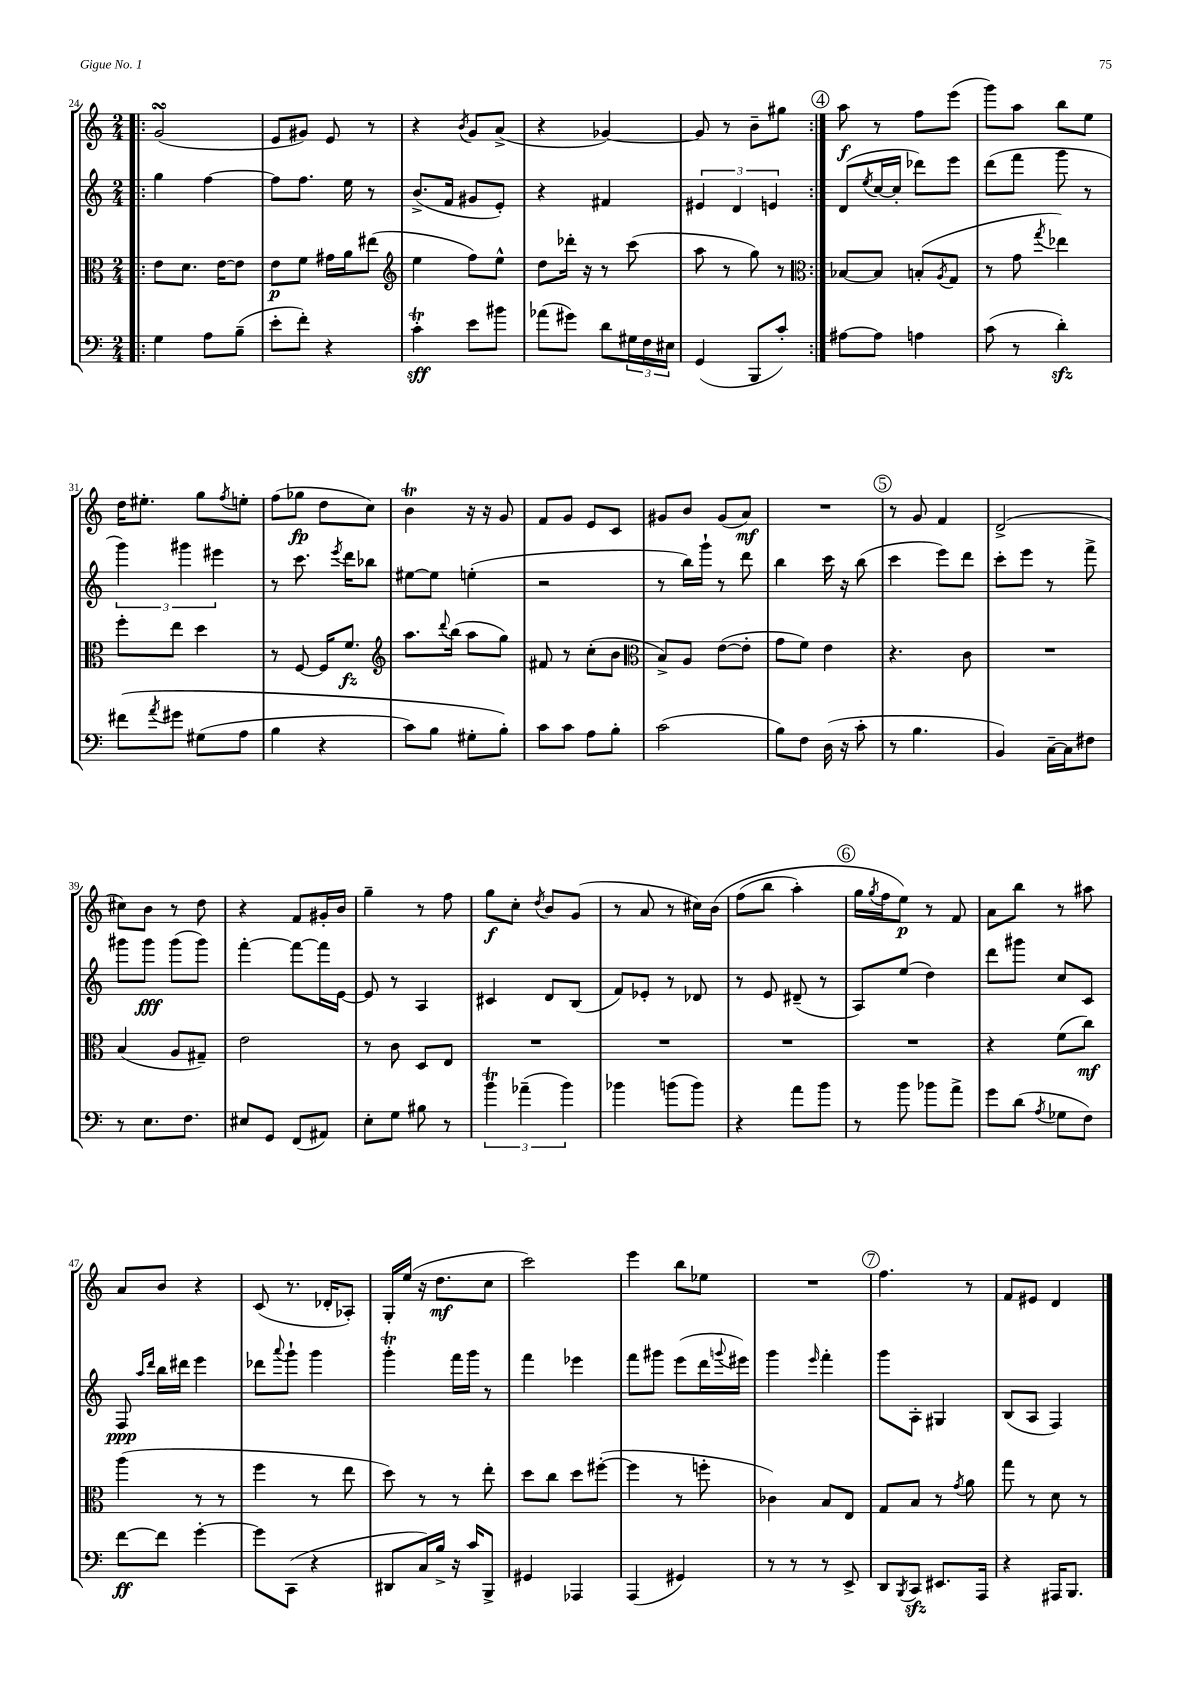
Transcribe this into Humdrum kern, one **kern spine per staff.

**kern	**dynam	**kern	**dynam	**kern	**dynam	**kern	**dynam
*part4	*part4	*part3	*part3	*part2	*part2	*part1	*part1
*staff4	*staff4	*staff3	*staff3	*staff2	*staff2	*staff1	*staff1
*clefF4	*	*clefC3	*	*clefG2	*	*clefG2	*
*k[]	*	*k[]	*	*k[]	*	*k[]	*
*M2/4	*	*M2/4	*	*M2/4	*	*M2/4	*
=24!|:	=24!|:	=24!|:	=24!|:	=24!|:	=24!|:	=24!|:	=24!|:
4G\	.	8e\L	.	4gg\	.	(2gsSSS/	.
.	.	8.d\J	.	.	.	.	.
8A\L	.	.	.	[4ff\	.	.	.
.	.	[16e\KL	.	.	.	.	.
(8B~\J	.	8e\J]	.	.	.	.	.
=25	=25	=25	=25	=25	=25	=25	=25
8e'\L	.	8e\L	p	8ff\L]	.	8e/L	.
8f'\J)	.	8f\J	.	8.ff\J	.	8g#X/J)	.
4r	.	16g#X\LL	.	.	.	8e/	.
.	.	16a\J	.	16ee\	.	.	.
.	.	(8ee#X\J	.	8r	.	8r	.
=26	=26	=26	=26	=26	=26	=26	=26
*	*	*clefG2	*	*	*	*	*
4cT'\	sff	4ee\	.	(8.b^/L	.	4r	.
.	.	.	.	16f/Jk	.	.	.
.	.	.	.	.	.	8qb/	.
8e\L	.	8ff\L)	.	8g#X/L	.	8g/L	.
8b#X\J	.	8ee^^\J	.	8e'/J)	.	(8a^/J	.
=27	=27	=27	=27	=27	=27	=27	=27
(8a-X\L	.	8dd\L	.	4r	.	4r	.
8g#X\J)	.	16ddd-X'\Jk	.	.	.	.	.
.	.	16r	.	.	.	.	.
8d\L	.	8r	.	4f#X/	.	[4g-X/)	.
24G#X\L	.	(8ccc\	.	.	.	.	.
24F\	.	.	.	.	.	.	.
24E#X\JJ	.	.	.	.	.	.	.
=28	=28	=28	=28	=28	=28	=28	=28
(4GG/	.	8aa\	.	6e#X/	.	8g-/]	.
.	.	8r	.	.	.	8r	.
.	.	.	.	6d/	.	.	.
8BBB/L	.	8gg\)	.	.	.	8b~\L	.
.	.	.	.	6en/	.	.	.
8c'/J)	.	8r	.	.	.	8gg#X\J	.
!!LO:REH:place=s1:t=4
=29:|!	=29:|!	=29:|!	=29:|!	=29:|!	=29:|!	=29:|!	=29:|!
*	*	*clefC3	*	*	*	*	*
[8A#X\L	.	[8B-X/L	.	(8d/L	.	8aa\	f
.	.	.	.	8qee/	.	.	.
8A#\J]	.	8B-/J]	.	[16cc/L	.	8r	.
.	.	.	.	16cc'/JJ]	.	.	.
4An\	.	(8Bn'/L	.	8ddd-X\L)	.	8ff\L	.
.	.	8qA/	.	.	.	.	.
.	.	8G/J	.	8eee\J	.	(8eee\J	.
=30	=30	=30	=30	=30	=30	=30	=30
(8c\	.	8r	.	(8ddd\L	.	8ggg\L)	.
8r	.	8g\	.	8fff\J	.	8aa\J	.
.	.	8qgg/	.	.	.	.	.
4dzz'\)	.	4ee-X\)	.	8ggg\	.	8bb\L	.
.	.	.	.	8r	.	8ee\J	.
!!LO:LB:g=z
=31	=31	=31	=31	=31	=31	=31	=31
(8f#X\L	.	8ff'\L	.	6ggg\)	.	16dd\KL	.
.	.	.	.	.	.	8.ee#X'\J	.
8qa/	.	.	.	.	.	.	.
8g#X\J	.	8ee\J	.	.	.	.	.
.	.	.	.	6ggg#X\	.	.	.
(8G#X\L	.	4dd\	.	.	.	8gg\L	.
.	.	.	.	6eee#X\	.	.	.
.	.	.	.	.	.	8qff/	.
8A\J	.	.	.	.	.	8een'\J	.
=32	=32	=32	=32	=32	=32	=32	=32
4B\	.	8r	.	8r	.	(8ff\L	.
.	.	[8F/	.	8.ccc\	.	8gg-X\J	fp
4r	.	16F/KL]	.	.	.	8dd\L	.
.	.	.	.	8qeee/	.	.	.
.	.	8.f/J	fz	16ddd\KL	.	.	.
.	.	.	.	8bb-X\J	.	8cc\J)	.
=33	=33	=33	=33	=33	=33	=33	=33
*	*	*clefG2	*	*	*	*	*
8c\L)	.	8.aa\L	.	[8ee#X\L	.	4bt\	.
8B\J	.	.	.	8ee#\J]	.	.	.
.	.	8qqddd/	.	.	.	.	.
.	.	(16bb\Jk	.	.	.	.	.
8G#X'\L	.	8aa\L	.	(4een'\	.	16r	.
.	.	.	.	.	.	16r	.
8B'\J)	.	8gg\J)	.	.	.	8g/	.
=34	=34	=34	=34	=34	=34	=34	=34
8c\L	.	8f#X/	.	2r	.	8f/L	.
8c\J	.	8r	.	.	.	8g/J	.
8A\L	.	(8cc'\L	.	.	.	8e/L	.
8B'\J	.	8b\J	.	.	.	8c/J	.
=35	=35	=35	=35	=35	=35	=35	=35
*	*	*clefC3	*	*	*	*	*
(2c\	.	8B^/L)	.	8r	.	8g#X/L	.
.	.	8A/J	.	16bb\LL)	.	8b/J	.
.	.	.	.	16ggg`\JJ	.	.	.
.	.	([8e\L	.	8r	.	(8g#/L	.
.	.	8e'\J]	.	8ddd\	.	8a/J)	mf
=36	=36	=36	=36	=36	=36	=36	=36
8B\L)	.	8g\L	.	4bb\	.	2r	.
8F\J	.	8f\J)	.	.	.	.	.
(16D\	.	4e\	.	16ccc\	.	.	.
16r	.	.	.	16r	.	.	.
8c'\	.	.	.	(8bb\	.	.	.
!!LO:REH:place=s1:t=5
=37	=37	=37	=37	=37	=37	=37	=37
8r	.	4.r	.	4ccc\	.	8r	.
4.B\	.	.	.	.	.	8g/	.
.	.	.	.	8eee\L)	.	4f/	.
.	.	8c\	.	8ddd\J	.	.	.
=38	=38	=38	=38	=38	=38	=38	=38
4BB/)	.	2r	.	8ccc'\L	.	(2d^/	.
.	.	.	.	8eee\J	.	.	.
[16C~\LL	.	.	.	8r	.	.	.
16C\J]	.	.	.	.	.	.	.
8F#X\J	.	.	.	8fff^\	.	.	.
!!LO:LB:g=z
=39	=39	=39	=39	=39	=39	=39	=39
8r	.	(4B/	.	8ggg#X\L	.	8cc#X\L)	.
8.E\L	.	.	.	8ggg#\J	fff	8b\J	.
.	.	8A/L	.	(8ggg#\L	.	8r	.
8.F\J	.	.	.	.	.	.	.
.	.	8G#X~/J)	.	8ggg#\J)	.	8dd\	.
=40	=40	=40	=40	=40	=40	=40	=40
8E#X/L	.	2e\	.	[4fff'\	.	4r	.
8GG/J	.	.	.	.	.	.	.
(8FF/L	.	.	.	8fff\L_	.	8f/L	.
8AA#X/J)	.	.	.	16fff\L]	.	16g#X'/L	.
.	.	.	.	[16e\JJ	.	16b/JJ	.
=41	=41	=41	=41	=41	=41	=41	=41
8E'\L	.	8r	.	8e/]	.	4gg~\	.
8G\J	.	8c\	.	8r	.	.	.
8B#X\	.	8D/L	.	4A/	.	8r	.
8r	.	8E/J	.	.	.	8ff\	.
=42	=42	=42	=42	=42	=42	=42	=42
6bt\	.	2r	.	4c#X/	.	8gg\L	f
.	.	.	.	.	.	8cc'\J	.
(6a-X~\	.	.	.	.	.	.	.
.	.	.	.	.	.	8qdd/	.
.	.	.	.	8d/L	.	8b/L	.
6b\)	.	.	.	.	.	.	.
.	.	.	.	(8B/J	.	(8g/J	.
=43	=43	=43	=43	=43	=43	=43	=43
4b-X\	.	2r	.	8f/L)	.	8r	.
.	.	.	.	8e-X'/J	.	8a/	.
(8bn\L	.	.	.	8r	.	8r	.
8b\J)	.	.	.	8d-X/	.	16cc#X\LL)	.
.	.	.	.	.	.	(16b\JJ	.
=44	=44	=44	=44	=44	=44	=44	=44
4r	.	2r	.	8r	.	(8ff\L	.
.	.	.	.	8e/	.	8bb\J	.
8a\L	.	.	.	(8d#X~/	.	4aa'\)	.
8b\J	.	.	.	8r	.	.	.
!!LO:REH:place=s1:t=6
=45	=45	=45	=45	=45	=45	=45	=45
8r	.	2r	.	8A/L)	.	16gg\LL	.
.	.	.	.	.	.	8qgg/	.
.	.	.	.	.	.	16ff\J	.
8b\	.	.	.	(8ee/J	.	8ee\J)	p
8b-X\L	.	.	.	4dd\)	.	8r	.
8a^\J	.	.	.	.	.	8f/	.
=46	=46	=46	=46	=46	=46	=46	=46
8g\L	.	4r	.	8ddd\L	.	8a\L	.
(8d\J	.	.	.	8ggg#X\J	.	8bb\J	.
8qA/	.	.	.	.	.	.	.
8G-X\L	.	(8f\L	.	8cc/L	.	8r	.
8F\J)	.	8cc\J)	mf	8c/J	.	8aa#X\	.
!!LO:LB:g=z
=47	=47	=47	=47	=47	=47	=47	=47
[8f\L	ff	(4aa\	.	8F/	ppp	8a/L	.
.	.	.	.	16qqaa/LL	.	.	.
.	.	.	.	16qqddd/JJ	.	.	.
8f\J]	.	.	.	16bb\LL	.	8b/J	.
.	.	.	.	16ddd#X\JJ	.	.	.
[4g'\	.	8r	.	4eee\	.	4r	.
.	.	8r	.	.	.	.	.
=48	=48	=48	=48	=48	=48	=48	=48
8g\L]	.	4ff\	.	8ddd-X\L	.	(8c/	.
.	.	.	.	8qqaaa/	.	.	.
(8CC\J	.	.	.	8ggg`\J	.	8.r	.
4r	.	8r	.	4ggg\	.	.	.
.	.	.	.	.	.	16d-X'/KL	.
.	.	8ee\	.	.	.	8A-X'/J)	.
=49	=49	=49	=49	=49	=49	=49	=49
8DD#X/L	.	8dd\)	.	4gggT'\	.	16G'/LL	.
.	.	.	.	.	.	(16ee/JJ	.
16C/L)	.	8r	.	.	.	16r	.
16B^/JJ	.	.	.	.	.	8.dd\L	mf
16r	.	8r	.	16fff\LL	.	.	.
16c/KL	.	.	.	16ggg\JJ	.	.	.
8BBB^/J	.	8ee'\	.	8r	.	8cc\J	.
=50	=50	=50	=50	=50	=50	=50	=50
4GG#X/	.	8dd\L	.	4fff\	.	2ccc\)	.
.	.	8cc\J	.	.	.	.	.
4AAA-X/	.	8dd\L	.	4eee-X\	.	.	.
.	.	([8ff#X'\J	.	.	.	.	.
=51	=51	=51	=51	=51	=51	=51	=51
(4AAA/	.	4ff#\]	.	8fff\L	.	4eee\	.
.	.	.	.	8ggg#X\J	.	.	.
4GG#X/)	.	8r	.	(8eee\L	.	8bb\L	.
.	.	8ffn'\	.	16ddd\L	.	8ee-X\J	.
.	.	.	.	8qqgggn/	.	.	.
.	.	.	.	16eee#X\JJ)	.	.	.
=52	=52	=52	=52	=52	=52	=52	=52
8r	.	4c-X\)	.	4ggg\	.	2r	.
8r	.	.	.	.	.	.	.
.	.	.	.	16qqeee/	.	.	.
8r	.	8B/L	.	4fff'\	.	.	.
8EE^/	.	8E/J	.	.	.	.	.
!!LO:REH:place=s1:t=7
=53	=53	=53	=53	=53	=53	=53	=53
8DD/L	.	8G/L	.	8ggg\L	.	4.ff\	.
8qBBB/	.	.	.	.	.	.	.
8CCzz/J	.	8B/J	.	8A'\J	.	.	.
8.EE#X/L	.	8r	.	4G#X/	.	.	.
.	.	8qg/	.	.	.	.	.
.	.	8a\	.	.	.	8r	.
16AAA/Jk	.	.	.	.	.	.	.
=54	=54	=54	=54	=54	=54	=54	=54
4r	.	8gg\	.	(8B/L	.	8f/L	.
.	.	8r	.	8A/J	.	8e#X/J	.
16AAA#X/KL	.	8d\	.	4F/)	.	4d/	.
8.BBB/J	.	.	.	.	.	.	.
.	.	8r	.	.	.	.	.
==	==	==	==	==	==	==	==
*-	*-	*-	*-	*-	*-	*-	*-
